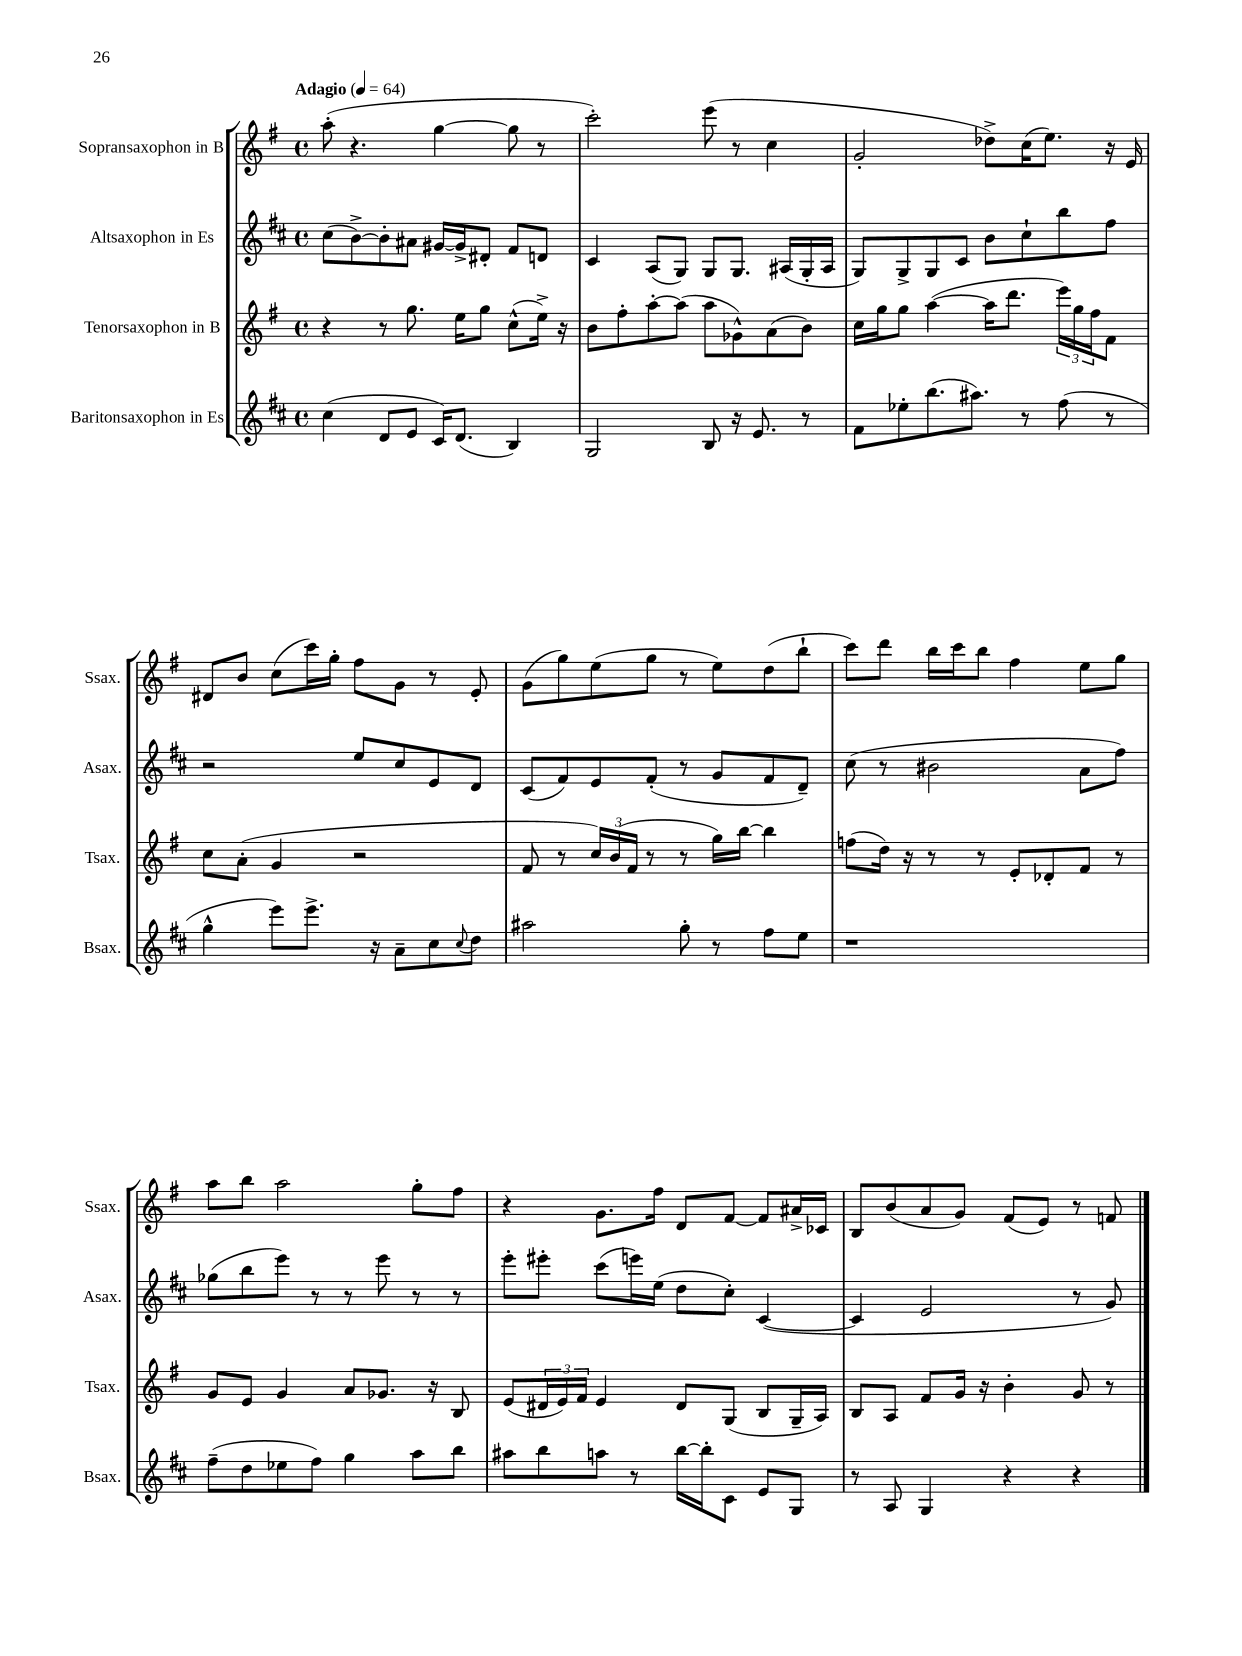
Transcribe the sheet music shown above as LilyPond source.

<<
\new StaffGroup <<
\new Staff = "s0" \with { instrumentName = "Sopransaxophon in B" shortInstrumentName = "Ssax." } {
    \clef treble \key g \major \defaultTimeSignature \time 4/4 \tempo "Adagio" 4 = 64
    a''8-.( r4. g''4~ g''8 r8 |
    c'''2-.) e'''8( r8 c''4 |
    g'2-. des''8->) c''16( e''8.) r16 e'16 |
    dis'8 b'8 c''8( c'''16) g''16-. fis''8 g'8 r8 e'8-. |
    g'8( g''8) e''8( g''8 r8 e''8) d''8( b''8-! |
    c'''8) d'''8 b''16 c'''16 b''8 fis''4 e''8 g''8 |
    a''8 b''8 a''2 g''8-. fis''8 |
    r4 g'8. fis''16 d'8 fis'8~ fis'8 ais'16-> ces'16 |
    b8 b'8( a'8 g'8) fis'8( e'8) r8 f'8 \bar "|." |
}
\new Staff = "s1" \with { instrumentName = "Altsaxophon in Es" shortInstrumentName = "Asax." } {
    \clef treble \key d \major \defaultTimeSignature \time 4/4
    cis''8( b'8~->) b'8-. ais'8 gis'16~ gis'16-> dis'8-. fis'8 d'8 |
    cis'4 a8( g8) g8 g8. ais16( g16-. ais16 |
    g8) g8-> g8 cis'8 b'8 cis''8-! b''8 fis''8 |
    r2 e''8 cis''8 e'8 d'8 |
    cis'8( fis'8) e'8 fis'8-.( r8 g'8 fis'8 d'8--) |
    cis''8( r8 bis'2 a'8 fis''8) |
    ges''8( b''8 e'''8) r8 r8 e'''8 r8 r8 |
    e'''8-. eis'''8-. cis'''8( e'''16) e''16( d''8 cis''8-.) cis'4~( |
    cis'4 e'2 r8 g'8) \bar "|." |
}
\new Staff = "s2" \with { instrumentName = "Tenorsaxophon in B" shortInstrumentName = "Tsax." } {
    \clef treble \key g \major \defaultTimeSignature \time 4/4
    r4 r8 g''8. e''16 g''8 c''8-^( e''16->) r16 |
    b'8 fis''8-. a''8~-. a''8( a''8 ges'8-^) a'8( b'8) |
    c''16 g''16 g''8 a''4~( a''16 d'''8. \tuplet 3/2 { e'''16) g''16 fis''16 } fis'8 |
    c''8 a'8-.( g'4 r2 |
    fis'8 r8 \tuplet 3/2 { c''16) b'16( fis'16 } r8 r8 g''16) b''16~ b''4 |
    f''8( d''16) r16 r8 r8 e'8-. des'8-. fis'8 r8 |
    g'8 e'8 g'4 a'8 ges'8. r16 b8 |
    e'8( \tuplet 3/2 { dis'16 e'16) fis'16 } e'4 dis'8 g8( b8 g16-- a16) |
    b8 a8 fis'8 g'16 r16 b'4-. g'8 r8 \bar "|." |
}
\new Staff = "s3" \with { instrumentName = "Baritonsaxophon in Es" shortInstrumentName = "Bsax." } {
    \clef treble \key d \major \defaultTimeSignature \time 4/4
    cis''4( d'8 e'8 cis'16) d'8.( b4) |
    g2 b8 r16 e'8. r8 |
    fis'8 ees''8-. b''8.( ais''8.) r8 fis''8( r8 |
    g''4-^ e'''8) e'''8.-> r16 a'8-- cis''8 \appoggiatura { cis''8 } d''8 |
    ais''2 g''8-. r8 fis''8 e''8 |
    r1 |
    fis''8--( d''8 ees''8 fis''8) g''4 a''8 b''8 |
    ais''8 b''8 a''8 r8 b''16~ b''16-. cis'8 e'8 g8 |
    r8 a8 g4 r4 r4 \bar "|." |
}
>>
>>
\layout { \context { \Score \remove "Bar_number_engraver" } }
